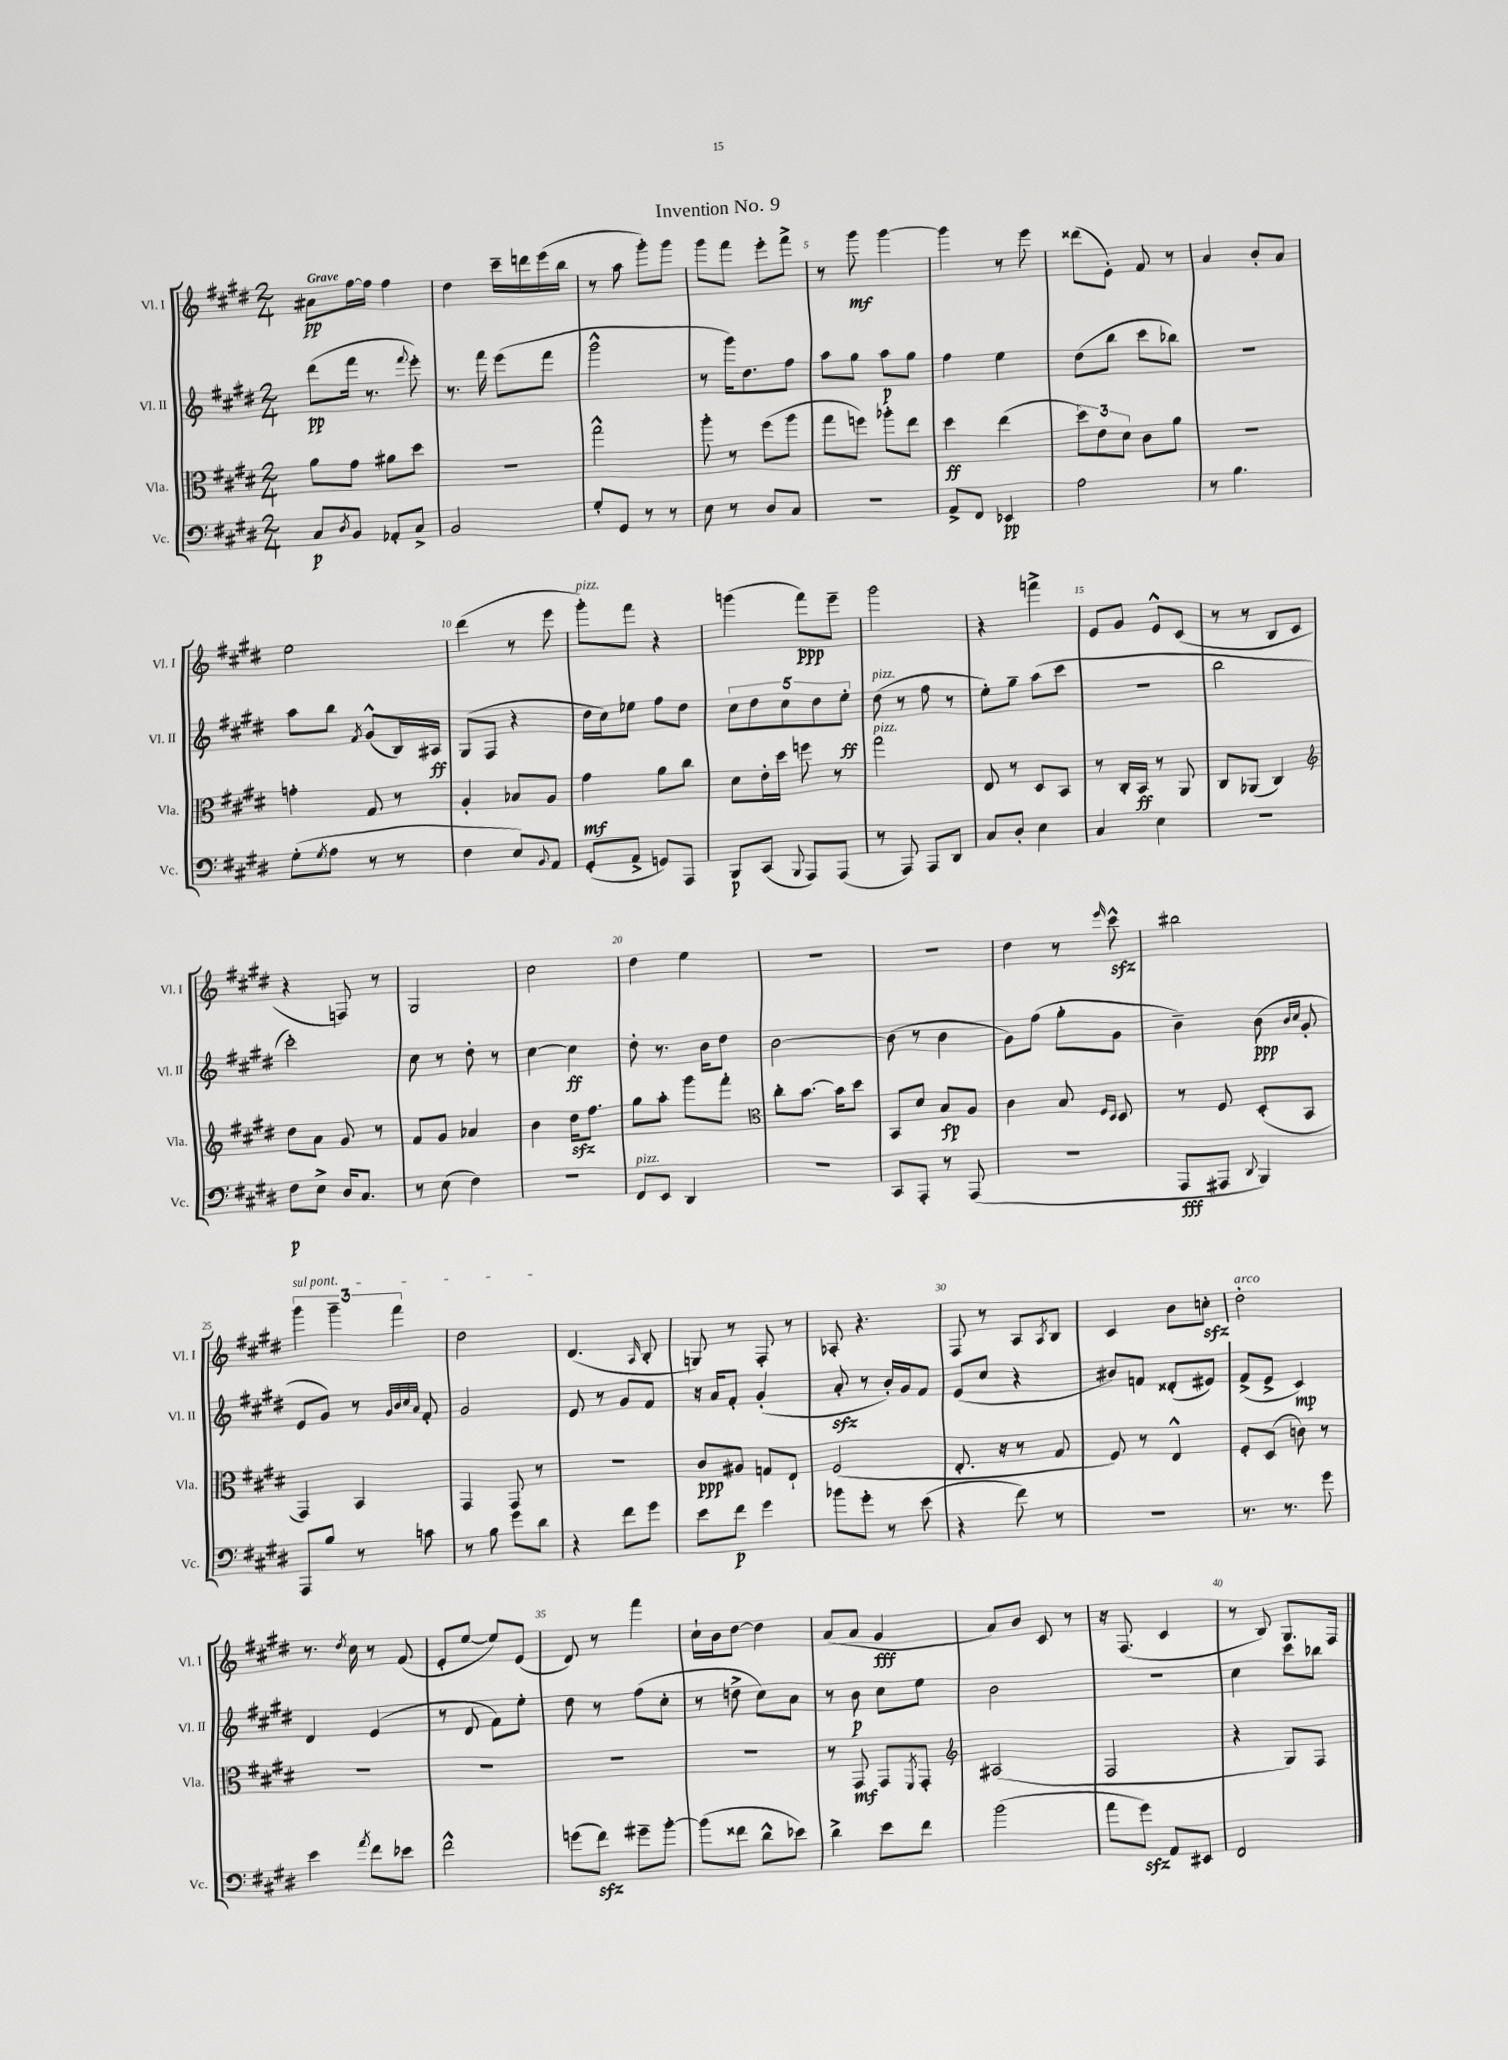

**kern	**dynam	**kern	**dynam	**kern	**dynam	**kern	**dynam
*part4	*part4	*part3	*part3	*part2	*part2	*part1	*part1
*staff4	*staff4	*staff3	*staff3	*staff2	*staff2	*staff1	*staff1
*I"Vc.	*	*I"Vla.	*	*I"Vl. II	*	*I"Vl. I	*
*I'Vc.	*	*I'Vla.	*	*I'Vl. II	*	*I'Vl. I	*
*clefF4	*	*clefC3	*	*clefG2	*	*clefG2	*
*k[f#c#g#d#]	*	*k[f#c#g#d#]	*	*k[f#c#g#d#]	*	*k[f#c#g#d#]	*
*M2/4	*	*M2/4	*	*M2/4	*	*M2/4	*
=1	=1	=1	=1	=1	=1	=1	=1
!	!	!	!	!	!	!LO:TX:a:B:t=Grave	!
8C#/L	p	8a\L	.	(8ddd#\L	pp	8a#X\L	pp
8qD#/	.	.	.	.	.	.	.
8BB/J	.	8g#\J	.	16fff#\Jk	.	[16ff#\L	.
.	.	.	.	8.r	.	16ff#\JJ]	.
8AA-X'/L	.	8a#X\L	.	.	.	4ff#\	.
.	.	.	.	8qqfff#/	.	.	.
8C#^/J	.	8dd#\J	.	8eee'\)	.	.	.
=2	=2	=2	=2	=2	=2	=2	=2
2BB/	.	2r	.	8.r	.	4dd#\	.
.	.	.	.	16fff#\	.	.	.
.	.	.	.	(8eee\L	.	16ccc#~\LL	.
.	.	.	.	.	.	16dddn\	.
.	.	.	.	8fff#\J	.	(16eee\	.
.	.	.	.	.	.	16bb\JJ	.
=3	=3	=3	=3	=3	=3	=3	=3
8G#'/L	.	2gg#^^\	.	2ggg#^^\	.	8r	.
8GG#/J	.	.	.	.	.	8aa\	.
8r	.	.	.	.	.	8ggg#'\L)	.
8r	.	.	.	.	.	8ggg#\J	.
=4	=4	=4	=4	=4	=4	=4	=4
8E\	.	8aa'\	.	8r	.	8ggg#\L	.
8r	.	8r	.	16ggg#\KL)	.	8fff#\J	.
.	.	.	.	8.dd#\	.	.	.
8D#/L	.	(8ff#\L	.	.	.	8eee'\L	.
8C#/J	.	8aa\J	.	8ff#\J	.	8fff#^\J	.
=5	=5	=5	=5	=5	=5	=5	=5
2r	.	8gg#\L	.	8aa\L	.	8r	.
.	.	8ffn\J)	.	8gg#\J	.	8ggg#\	mf
.	.	8aa-X'\L	.	8aa\L	p	[4ggg#\	.
.	.	8ee\J	.	8gg#\J	.	.	.
=6	=6	=6	=6	=6	=6	=6	=6
8AA^/L	.	4dd#\	ff	4ff#\	.	4ggg#\]	.
8FF#/J	.	.	.	.	.	.	.
4EE-X/	pp	(4ee\	.	4ee\	.	8r	.
.	.	.	.	.	.	8eee\	.
=7	=7	=7	=7	=7	=7	=7	=7
2A\	.	12dd#\L)	.	(8dd#\L	.	(8ddd##X\L	.
.	.	12e\	.	.	.	.	.
.	.	.	.	8bb\J	.	8e'\J)	.
.	.	12d#\J	.	.	.	.	.
.	.	8c#\L	.	8ccc#\L	.	8f#/	.
.	.	8a\J	.	8bb-X\J)	.	8r	.
=8	=8	=8	=8	=8	=8	=8	=8
8r	.	2r	.	2r	.	4a/	.
4.B\	.	.	.	.	.	.	.
.	.	.	.	.	.	8b'/L	.
.	.	.	.	.	.	8a/J	.
!!LO:LB:g=z
=9	=9	=9	=9	=9	=9	=9	=9
(8G#'\L	.	4gn'\	.	8aa\L	.	2ee\	.
8qG#/	.	.	.	.	.	.	.
8A\J	.	.	.	8bb\J	.	.	.
.	.	.	.	8qf#/	.	.	.
8r	.	8G#/	.	(8g#^^/L	.	.	.
8r	.	8r	.	16B/L)	.	.	.
.	.	.	.	16A#X/JJ	ff	.	.
=10	=10	=10	=10	=10	=10	=10	=10
4F#\	.	4A'/	.	(8G#/L	.	(4ddd#\	.
.	.	.	.	8F#/J	.	.	.
8E/L)	.	8B-X/L	.	4r	.	8r	.
8qqBB/	.	.	.	.	.	.	.
8AA/J	.	8A/J	.	.	.	8eee\	.
=11	=11	=11	=11	=11	=11	=11	=11
!	!	!	!	!	!	!LO:TX:a:i:t=pizz.	!
(8GG#'/L	.	4g#\	mf	16dd#\LL	.	8ggg#'\L)	.
.	.	.	.	16cc#\J)	.	.	.
8AA^/J	.	.	.	8ee-X\J	.	8fff#\J	.
8GGn/L)	.	8a\L	.	8ff#\L	.	4r	.
8AAA/J	.	8cc#\J	.	8dd#\J	.	.	.
=12	=12	=12	=12	=12	=12	=12	=12
8BBB/L	p	8d#\L	.	10cc#\L	.	(4gggn\	.
.	.	.	.	10dd#\	.	.	.
(8CC#/J	.	16e'\L	.	.	.	.	.
.	.	16dd#\JJ	.	.	.	.	.
.	.	.	.	10cc#\	.	.	.
8qqBBB/	.	.	.	.	.	.	.
8AAA/L)	.	8ffn\	.	.	.	8fff#\L)	ppp
.	.	.	.	10dd#\	.	.	.
(8AAA/J	.	8r	.	.	.	8eee~\J	.
.	.	.	.	10ee'\J	ff	.	.
=13	=13	=13	=13	=13	=13	=13	=13
!	!	!	!	!LO:TX:a:i:t=pizz.	!	!	!
!	!	!LO:TX:a:i:t=pizz.	!	!	!	!	!
8r	.	2gg#\	.	(8dd#\	.	2ggg#\	.
8AAA/)	.	.	.	8r	.	.	.
8AAA/L	.	.	.	8ff#\	.	.	.
8DD#/J	.	.	.	8r	.	.	.
=14	=14	=14	=14	=14	=14	=14	=14
8C#/L	.	8E/	.	8ee'\L)	.	4r	.
8D#'/J	.	8r	.	8gg#~\J	.	.	.
4E\	.	8D#/L	.	(8aa\L	.	4fffn^\	.
.	.	8BB/J	.	8ccc#\J	.	.	.
=15	=15	=15	=15	=15	=15	=15	=15
4C#/	.	8r	.	2r	.	8e/L	.
.	.	16C#'/LL	.	.	.	8g#/J	.
.	.	16BB/JJ	ff	.	.	.	.
4E\	.	8r	.	.	.	8e^^/L	.
.	.	8AA/	.	.	.	(8c#/J	.
=16	=16	=16	=16	=16	=16	=16	=16
2r	.	8C#/L	.	2bb\	.	8r	.
.	.	(8AA-X/J	.	.	.	8r	.
.	.	4C#/)	.	.	.	8B/L	.
.	.	.	.	.	.	8c#/J	.
!!LO:LB:g=z
=17	=17	=17	=17	=17	=17	=17	=17
*	*	*clefG2	*	*	*	*	*
8F#\L	p	8dd#\L	.	2ccc#'\)	.	4r	.
8E^\J	.	8a\J	.	.	.	.	.
16D#/KL	.	8g#/	.	.	.	8Fn/)	.
8.C#/J	.	.	.	.	.	.	.
.	.	8r	.	.	.	8r	.
=18	=18	=18	=18	=18	=18	=18	=18
8r	.	8f#/L	.	8cc#\	.	2G#/	.
(8E\	.	8g#/J	.	8r	.	.	.
4F#\)	.	4a-X/	.	8dd#'\	.	.	.
.	.	.	.	8r	.	.	.
=19	=19	=19	=19	=19	=19	=19	=19
2r	.	4b\	.	[4cc#\	.	2cc#\	.
.	.	16dd#zz\KL	.	4cc#\]	ff	.	.
.	.	8.ff#\J	.	.	.	.	.
=20	=20	=20	=20	=20	=20	=20	=20
!LO:TX:a:i:t=pizz.	!	!	!	!	!	!	!
8FF#/L	.	8gg#\L	.	8dd#'\	.	4dd#\	.
8EE/J	.	8aa'\J	.	8.r	.	.	.
4DD#/	.	8ggg#\L	.	.	.	4ee\	.
.	.	.	.	16b\KL	.	.	.
.	.	8fff#'\J	.	8dd#\J	.	.	.
=21	=21	=21	=21	=21	=21	=21	=21
*	*	*clefC3	*	*	*	*	*
2r	.	8cc#'\L	.	[2b\	.	2r	.
.	.	[8.b\J	.	.	.	.	.
.	.	16b\KL]	.	.	.	.	.
.	.	8dd#\J	.	.	.	.	.
=22	=22	=22	=22	=22	=22	=22	=22
8CC#/L	.	8BB/L	.	(8b\]	.	2r	.
8AAA'/J	.	8d#/J	.	8r	.	.	.
8r	.	8B/L	fp	4b\	.	.	.
(8AAA/	.	8A/J	.	.	.	.	.
=23	=23	=23	=23	=23	=23	=23	=23
2r	.	4c#\	.	8g#\L)	.	4dd#\	.
.	.	.	.	(8ff#\J	.	.	.
.	.	8B/	.	8gg#'\L	.	8r	.
.	.	16qqF#/LL	.	.	.	.	.
.	.	16qqD#/JJ	.	.	.	16qqeee/	.
.	.	8D#/	.	8g#\J	.	8ccc#zz^^\	.
=24	=24	=24	=24	=24	=24	=24	=24
8AAA/L	fff	8r	.	4b~\)	.	2bb#X\	.
8AAA#X/J	.	8F#/	.	.	.	.	.
8qqDD#/	.	.	.	.	.	.	.
4BBB/)	.	(8D#'/L	.	(8b\	ppp	.	.
.	.	.	.	16qqb/LL	.	.	.
.	.	.	.	16qqcc#/JJ	.	.	.
.	.	8BB/J	.	8g#'/	.	.	.
!!LO:LB:g=z
=25	=25	=25	=25	=25	=25	=25	=25
!	!	!	!	!	!	!LO:TX:a:i:t=sul pont.	!
8AAA/L	.	4GG#/)	.	8e/L	.	6ggg#\	.
8B/J	.	.	.	8g#/J)	.	.	.
.	.	.	.	.	.	6ggg#~\	.
8r	.	4BB/	.	8r	.	.	.
.	.	.	.	.	.	6fff#\	.
.	.	.	.	32qqg#/LLL	.	.	.
.	.	.	.	32qqb/	.	.	.
.	.	.	.	32qqcc#/	.	.	.
.	.	.	.	32qqa/JJJ	.	.	.
8cn\	.	.	.	8f#'/	.	.	.
=26	=26	=26	=26	=26	=26	=26	=26
8r	.	4GG#/	.	2g#/	.	2dd#\	.
8B\	.	.	.	.	.	.	.
8g#\L	.	8GG#/	.	.	.	.	.
8d#\J	.	8r	.	.	.	.	.
=27	=27	=27	=27	=27	=27	=27	=27
4r	.	2r	.	8e/	.	(4.d#/	.
.	.	.	.	8r	.	.	.
8f#\L	.	.	.	8g#/L	.	.	.
.	.	.	.	.	.	16qqA/	.
8g#\J	.	.	.	8f#/J	.	8B'/	.
=28	=28	=28	=28	=28	=28	=28	=28
8e\L	.	8c#/L	ppp	16r	.	8Gn/)	.
.	.	.	.	16a/KL	.	.	.
8f#\J	p	8A#X/J	.	8f#'/J	.	8r	.
4g#\	.	8Gn/L	.	(4g#'/	.	8F#'/	.
.	.	8E`/J	.	.	.	8r	.
=29	=29	=29	=29	=29	=29	=29	=29
8b-X\L	.	(2F#/	.	8azz'/	.	8A-X'/	.
8g#'\J	.	.	.	8r	.	4.r	.
8r	.	.	.	16b'/LL)	.	.	.
.	.	.	.	16g#/J	.	.	.
(8e\	.	.	.	8f#/J	.	.	.
=30	=30	=30	=30	=30	=30	=30	=30
4r	.	8.E'/	.	(8e/L	.	8F#/	.
.	.	.	.	8cc#/J	.	8r	.
.	.	16r	.	.	.	.	.
8f#\)	.	8r	.	4r	.	8A/L	.
.	.	.	.	.	.	8qA/	.
8r	.	8G#/	.	.	.	8B/J	.
=31	=31	=31	=31	=31	=31	=31	=31
2r	.	8F#/)	.	8b#X/L)	.	4c#/	.
.	.	8r	.	8fn/J	.	.	.
.	.	4E^^/	.	(8d##X'/L	.	8b\L	.
.	.	.	.	8e#X/J)	.	8ccnzz'\J	.
=32	=32	=32	=32	=32	=32	=32	=32
!	!	!	!	!	!	!LO:TX:a:i:t=arco	!
8.r	.	8F#'/L	.	(8f#^/L	.	2dd#'\	.
.	.	(8D#/J	.	8e^/J	.	.	.
8.r	.	.	.	.	.	.	.
.	.	8cn\)	.	4c#/)	mp	.	.
8g#\	.	8r	.	.	.	.	.
!!LO:LB:g=z
=33	=33	=33	=33	=33	=33	=33	=33
4e\	.	2r	.	4d#/	.	8.r	.
.	.	.	.	.	.	8qdd#/	.
.	.	.	.	.	.	16cc#\	.
8qa/	.	.	.	.	.	.	.
8f#\L	.	.	.	(4e/	.	8r	.
8e-X\J	.	.	.	.	.	(8f#/	.
=34	=34	=34	=34	=34	=34	=34	=34
2f#^^\	.	2r	.	8r	.	8e'/L	.
.	.	.	.	8d#/	.	[8ee/J	.
.	.	.	.	8f#\L)	.	8ee/L])	.
.	.	.	.	8ee'\J	.	(8e/J	.
=35	=35	=35	=35	=35	=35	=35	=35
(8gn\L	.	2r	.	8dd#\	.	8d#/)	.
8f#zz\J)	.	.	.	8r	.	8r	.
8g#X~\L	.	.	.	(8ff#\L	.	4fff#\	.
[8b'\J	.	.	.	8cc#'\J	.	.	.
=36	=36	=36	=36	=36	=36	=36	=36
(8b\L]	.	2r	.	8r	.	16cc#`\LL	.
.	.	.	.	.	.	16b\J	.
8f##X\J	.	.	.	8ddn^\	.	[8dd#\J	.
8d#^^\L	.	.	.	8cc#\L)	.	4dd#\]	.
8e-X\J)	.	.	.	8a\J	.	.	.
=37	=37	=37	=37	=37	=37	=37	=37
4d#^\	.	8r	.	8r	.	(8a/L	.
.	.	8GG#/	mf	8b\	p	8a/J	.
8e\L	.	8GG#/L	.	8cc#\L	.	4g#/	fff
.	.	8qFF#/	.	.	.	.	.
8f#\J	.	8GG#'/J	.	8ee\J	.	.	.
=38	=38	=38	=38	=38	=38	=38	=38
*	*	*clefG2	*	*	*	*	*
(2b\	.	(2A#X/	.	2b\	.	8a/L)	.
.	.	.	.	.	.	8b/J	.
.	.	.	.	.	.	8c#/	.
.	.	.	.	.	.	8r	.
=39	=39	=39	=39	=39	=39	=39	=39
8a\L	.	2F#/	.	2r	.	16r	.
.	.	.	.	.	.	(8.F#/	.
8g#zz\J)	.	.	.	.	.	.	.
8AA/L	.	.	.	.	.	4c#/	.
8EE#X/J	.	.	.	.	.	.	.
=40	=40	=40	=40	=40	=40	=40	=40
2FF#/	.	4r	.	4cc#\	.	8r	.
.	.	.	.	.	.	8B/)	.
.	.	8G#/L)	.	8ccc#\L	.	8.G#/L	.
.	.	8F#/J	.	8bb-X\J	.	.	.
.	.	.	.	.	.	16F#/Jk	.
==	==	==	==	==	==	==	==
*-	*-	*-	*-	*-	*-	*-	*-
